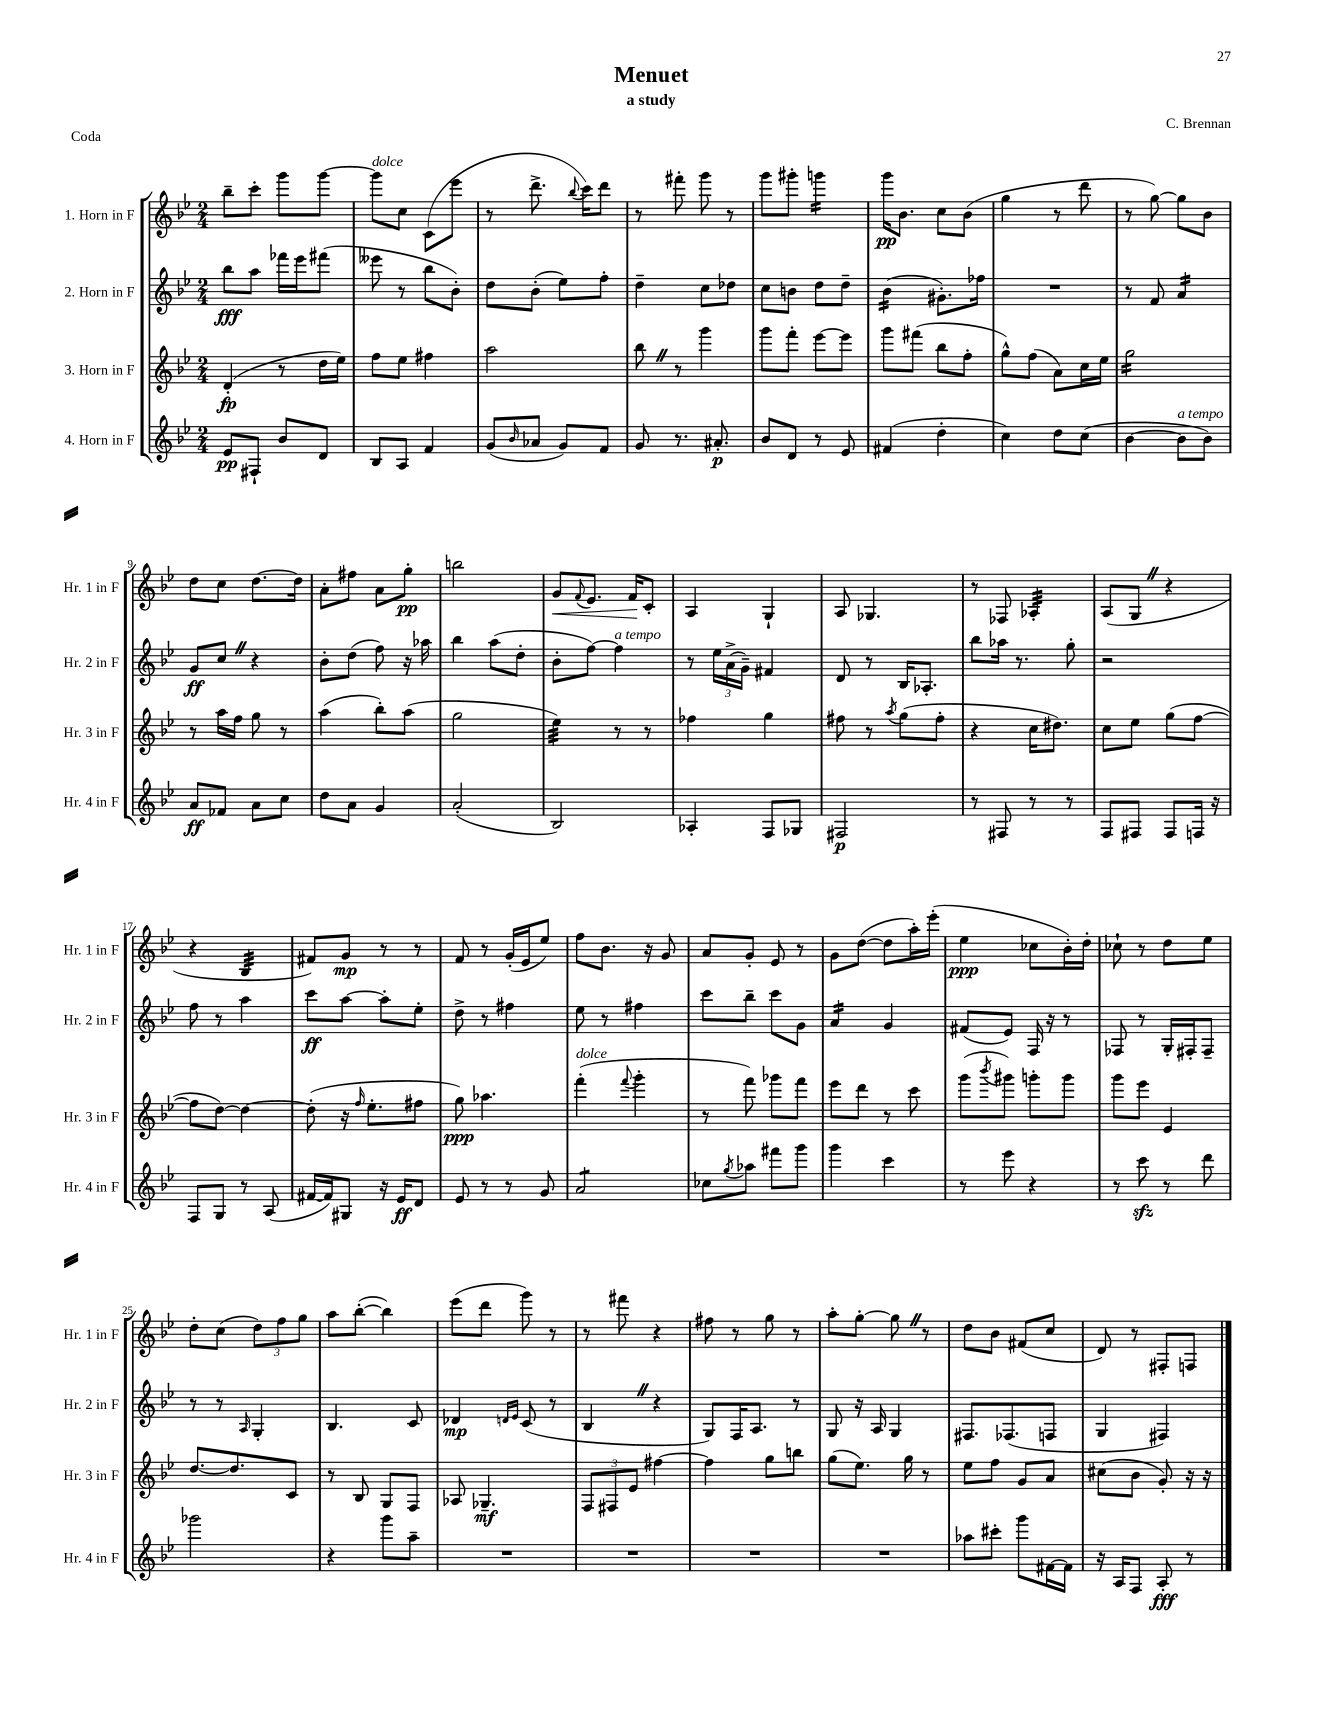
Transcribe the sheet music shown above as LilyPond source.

\header { title = "Menuet" composer = "C. Brennan" subtitle = "a study" piece = "Coda" }
<<
\new StaffGroup <<
\new Staff = "s0" \with { instrumentName = "1. Horn in F" shortInstrumentName = "Hr. 1 in F" } {
    \clef treble \key bes \major \numericTimeSignature \time 2/4
    bes''8-- c'''8-. g'''8 g'''8~ |
    g'''8^\markup { \italic "dolce" } c''8 c'8( ees'''8 |
    r8 d'''8.-> \appoggiatura { bes''8 } c'''16) d'''8 |
    r8 fis'''8-. g'''8 r8 |
    g'''8 gis'''8-. g'''4:16 |
    g'''16\pp bes'8. c''8 bes'8( |
    g''4 r8 d'''8 |
    r8 g''8~) g''8 bes'8 |
    d''8 c''8 d''8.~ d''16 |
    a'8-. fis''8 a'8 g''8-.\pp |
    b''2 |
    g'8\< \appoggiatura { f'8 } ees'8. f'16\! c'8-. |
    a4 g4-! |
    a8 ges4. |
    r8 fes8 aes4:32-. |
    a8( g8 \once \override BreathingSign.text = \markup { \musicglyph "scripts.caesura.straight" } \breathe r4 |
    r4 bes4:32 |
    fis'8) g'8\mp r8 r8 |
    f'8 r8 g'16-.( ees'16 ees''8) |
    f''8 bes'8. r16 g'8 |
    a'8 g'8-. ees'8 r8 |
    g'8 d''8~( d''8 a''16-.) ees'''16-.( |
    ees''4\ppp ces''8 bes'16-.) d''16-. |
    ces''8-! r8 d''8 ees''8 |
    d''8-. c''8( \tuplet 3/2 { d''8) f''8 g''8 } |
    a''8 bes''8~-.( bes''4) |
    ees'''8( d'''8 g'''8) r8 |
    r8 fis'''8 r4 |
    fis''8 r8 g''8 r8 |
    a''8-. g''8~-. g''8 \once \override BreathingSign.text = \markup { \musicglyph "scripts.caesura.straight" } \breathe r8 |
    d''8 bes'8 fis'8( c''8 |
    d'8) r8 fis8-. f8 \bar "|." |
}
\new Staff = "s1" \with { instrumentName = "2. Horn in F" shortInstrumentName = "Hr. 2 in F" } {
    \clef treble \key bes \major \numericTimeSignature \time 2/4
    bes''8\fff a''8 fes'''16 ees'''16 fis'''8( |
    eeses'''8 r8 bes''8 bes'8-.) |
    d''8 bes'8-.( ees''8) f''8-. |
    d''4-- c''8 des''8 |
    c''8 b'8 d''8 d''8-- |
    bes'4:16( gis'8.-.) fes''16 |
    R2 |
    r8 f'8 a'4:16 |
    g'8\ff c''8 \once \override BreathingSign.text = \markup { \musicglyph "scripts.caesura.straight" } \breathe r4 |
    bes'8-. d''8( f''8) r16 aes''16 |
    bes''4 a''8( d''8-. |
    bes'8-. f''8~) f''4^\markup { \italic "a tempo" } |
    r8 \tuplet 3/2 { ees''16 a'16->( g'16--) } fis'4 |
    d'8 r8 bes16 aes8.-. |
    bes''8 aes''16 r8. g''8-. |
    r2 |
    f''8 r8 a''4 |
    c'''8\ff a''8~ a''8-. ees''8-. |
    d''8-> r8 fis''4 |
    ees''8 r8 fis''4 |
    c'''8 bes''8-- c'''8 g'8 |
    a'4:16 g'4 |
    fis'8( ees'8) f16 r16 r8 |
    fes8 r8 g16-. fis16-. fis8-- |
    r8 r8 \grace { a16 } g4-. |
    bes4. c'8 |
    des'4\mp \grace { d'16 ees'16 } c'8( r8 |
    bes4 \once \override BreathingSign.text = \markup { \musicglyph "scripts.caesura.straight" } \breathe r4 |
    g8) f16 a8. r8 |
    g8 r16 a16 g4 |
    fis8. fes8.( f8 |
    g4 fis4) \bar "|." |
}
\new Staff = "s2" \with { instrumentName = "3. Horn in F" shortInstrumentName = "Hr. 3 in F" } {
    \clef treble \key bes \major \numericTimeSignature \time 2/4
    d'4-.\fp( r8 d''16 ees''16) |
    f''8 ees''8 fis''4 |
    a''2 |
    bes''8 \once \override BreathingSign.text = \markup { \musicglyph "scripts.caesura.straight" } \breathe r8 g'''4 |
    g'''8 f'''8-. ees'''8~ ees'''8 |
    g'''8 fis'''8( bes''8 f''8-. |
    g''8-^) f''8( a'8) c''16 ees''16 |
    g''2:16 |
    r8 a''16 f''16 g''8 r8 |
    a''4( bes''8-.) a''8( |
    g''2 |
    ees''4:32) r8 r8 |
    fes''4 g''4 |
    fis''8 r8 \acciaccatura { a''8 } g''8( fis''8-. |
    r4 c''16 dis''8.) |
    c''8 ees''8 g''8( f''8~ |
    f''8 d''8~) d''4~ |
    d''8-.( r16 \grace { f''16 } ees''8.-. fis''8 |
    g''8\ppp) aes''4. |
    f'''4-.^\markup { \italic "dolce" }( \appoggiatura { f'''8 } g'''4-. |
    r8 f'''8) ges'''8 f'''8 |
    ees'''8 d'''8 r8 c'''8 |
    g'''8( \acciaccatura { bes'''8 } gis'''8) g'''8-. g'''8 |
    g'''8 ees'''8 ees'4 |
    d''8.~ d''8. c'8 |
    r8 bes8 g8 f8 |
    aes8 ges4.--\mf |
    \tuplet 3/2 { f8 fis8 ees'8 } fis''4~ |
    fis''4 g''8 b''8 |
    g''8( ees''8.) g''16 r8 |
    ees''8 f''8 g'8 a'8 |
    cis''8( bes'8 g'8-.) r16 r16 \bar "|." |
}
\new Staff = "s3" \with { instrumentName = "4. Horn in F" shortInstrumentName = "Hr. 4 in F" } {
    \clef treble \key bes \major \numericTimeSignature \time 2/4
    ees'8\pp fis8-! bes'8 d'8 |
    bes8 a8 f'4 |
    g'8( \grace { bes'16 } aes'8 g'8) f'8 |
    g'8 r8. ais'8.-.\p |
    bes'8 d'8 r8 ees'8 |
    fis'4( d''4-. |
    c''4) d''8 c''8( |
    bes'4~ bes'8^\markup { \italic "a tempo" } bes'8) |
    a'8\ff fes'8 a'8 c''8 |
    d''8 a'8 g'4 |
    a'2-.( |
    bes2) |
    aes4-. f8 ges8 |
    fis2\p |
    r8 fis8 r8 r8 |
    f8 fis8 fis8 f16 r16 |
    f8 g8 r8 a8( |
    fis'16~ fis'16) gis8 r16 ees'16\ff d'8 |
    ees'8 r8 r8 g'8 |
    a'2:8 |
    ces''8 \acciaccatura { g''8 } aes''8 fis'''8 g'''8 |
    g'''4 c'''4 |
    r8 ees'''8 r4 |
    r8 c'''8\sfz r8 d'''8 |
    ges'''2 |
    r4 g'''8 a''8-- |
    R2 |
    R2 |
    R2 |
    R2 |
    aes''8 cis'''8-. g'''8 fis'16~ fis'16 |
    r16 a16 f8 a8-.\fff r8 \bar "|." |
}
>>
>>
